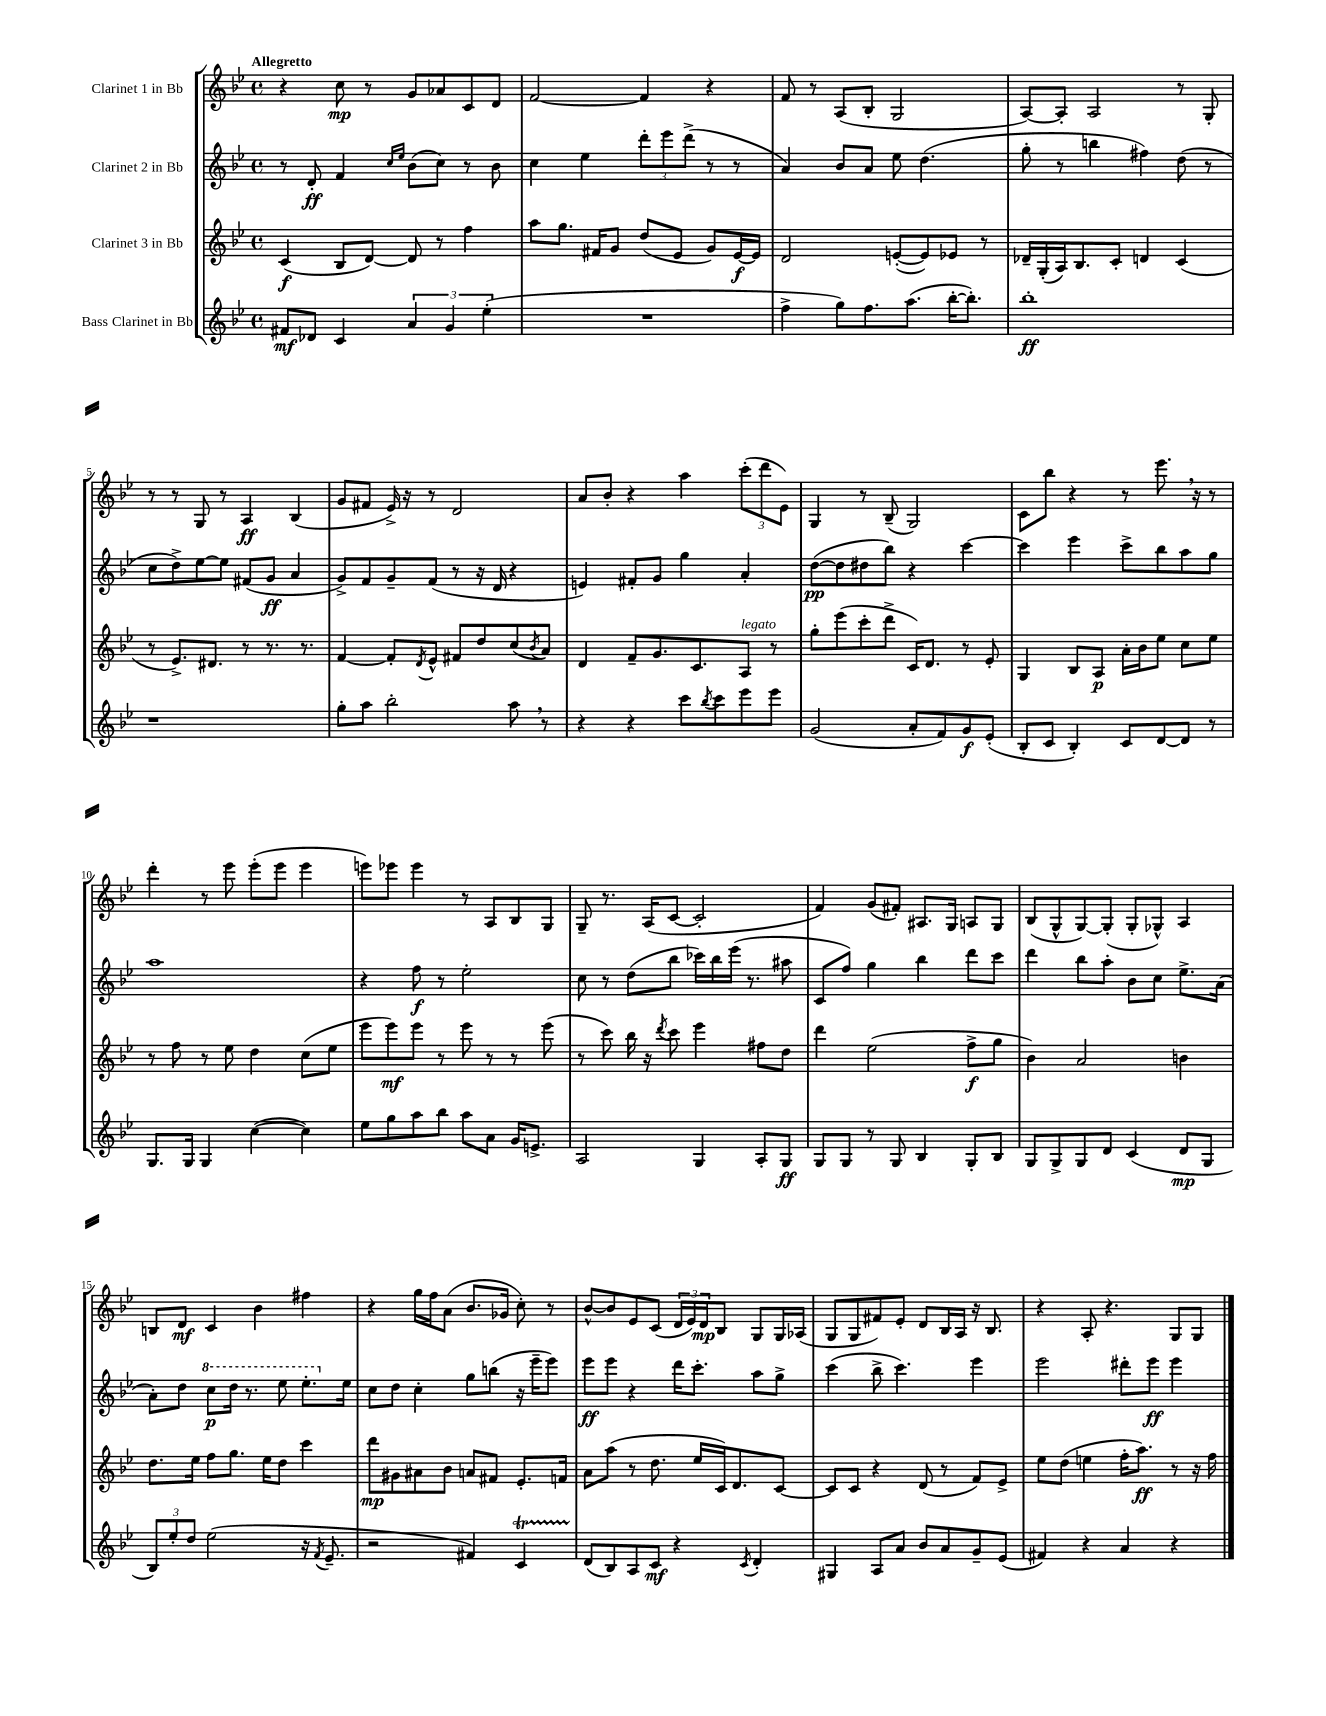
<<
\new StaffGroup <<
\new Staff = "s0" \with { instrumentName = "Clarinet 1 in Bb" } {
    \clef treble \key bes \major \defaultTimeSignature \time 4/4 \tempo "Allegretto"
    r4 c''8\mp r8 g'8 aes'8 c'8 d'8 |
    f'2~ f'4 r4 |
    f'8 r8 a8( bes8-. g2 |
    a8~) a8-. a2 r8 g8-. |
    r8 r8 g8 r8 a4\ff bes4( |
    g'8 fis'8 ees'16->) r16 r8 d'2 |
    a'8 bes'8-. r4 a''4 \tuplet 3/2 { c'''8-.( d'''8 ees'8) } |
    g4 r8 bes8--( g2) |
    c'8 bes''8 r4 r8 ees'''8. \breathe r16 r8 |
    d'''4-. r8 ees'''8 ees'''8-.( ees'''8 ees'''4 |
    e'''8) ees'''8 ees'''4 r8 a8 bes8 g8 |
    g8-- r8. a16( c'8~ c'2-. |
    f'4) g'8( fis'8-.) ais8. g16 a8 g8 |
    bes8( g8-^ g8~) g8-.( g8-. ges8-^) a4 |
    b8 d'8\mf c'4 bes'4 fis''4 |
    r4 g''16 f''16 a'8( bes'8. ges'16 c''8-.) r8 |
    bes'8~-^ bes'8 ees'8 c'8( \tuplet 3/2 { d'16 ees'16) d'16\mp } bes8 g8 g16 aes16( |
    g8 g8 fis'8) ees'8-. d'8 bes16 a16 r16 bes8. |
    r4 a8-. r4. g8 g8 \bar "|." |
}
\new Staff = "s1" \with { instrumentName = "Clarinet 2 in Bb" } {
    \clef treble \key bes \major \defaultTimeSignature \time 4/4
    r8 d'8-.\ff f'4 \grace { c''16 ees''16 } bes'8( c''8) r8 bes'8 |
    c''4 ees''4 \tuplet 3/2 { d'''8-. ees'''8 d'''8->( } r8 r8 |
    a'4) bes'8 a'8 ees''8 d''4.( |
    g''8-. r8 b''4 fis''4) d''8( r8 |
    c''8 d''8->) ees''8~ ees''8 fis'8( g'8\ff a'4 |
    g'8->) f'8 g'8-- f'8( r8 r16 d'16 r4 |
    e'4) fis'8-. g'8 g''4 a'4-. |
    d''8~\pp( d''8 dis''8 bes''8) r4 c'''4~ |
    c'''4 ees'''4 c'''8-> bes''8 a''8 g''8 |
    a''1 |
    r4 f''8\f r8 ees''2-. |
    c''8 r8 d''8( bes''8 ces'''16) bes''16 ees'''16( r8. ais''8 |
    c'8 f''8) g''4 bes''4 d'''8 c'''8 |
    d'''4 bes''8 a''8-. bes'8 c''8 ees''8.-> a'16( |
    a'8-.) d''8 \ottava #1 c'''8\p d'''16 r8. ees'''8 ees'''8.-. \ottava #0 ees''16 |
    c''8 d''8 c''4-. g''8 b''8( r16 ees'''16-- ees'''8) |
    ees'''8\ff ees'''8 r4 d'''16 c'''8.-. a''8 g''8-> |
    c'''4( bes''8-> c'''4.) ees'''4 |
    ees'''2 dis'''8-. ees'''8\ff ees'''4 \bar "|." |
}
\new Staff = "s2" \with { instrumentName = "Clarinet 3 in Bb" } {
    \clef treble \key bes \major \defaultTimeSignature \time 4/4
    c'4\f( bes8 d'8~) d'8 r8 f''4 |
    a''8 g''8. fis'16 g'8 d''8( ees'8 g'8) ees'16~\f ees'16 |
    d'2 e'8~-.( e'8) ees'8 r8 |
    des'16-- g16-.( a16) bes8. c'8-. d'4 c'4( |
    r8 ees'8.->) dis'8. r8 r8. r8. |
    f'4~ f'8-. \acciaccatura { d'8 } ees'8-^ fis'8 d''8 c''8( \acciaccatura { bes'8 } a'8) |
    d'4 f'8-- g'8. c'8. a8^\markup { \italic "legato" } r8 |
    g''8-. ees'''8( c'''8-. d'''8-> c'16) d'8. r8 ees'8-. |
    g4 bes8 a8\p a'16-. bes'16 ees''8 c''8 ees''8 |
    r8 f''8 r8 ees''8 d''4 c''8( ees''8 |
    ees'''8 ees'''8\mf) ees'''8 r8 ees'''8 r8 r8 ees'''8( |
    r8 c'''8) bes''16 r16 \acciaccatura { d'''8 } c'''8 ees'''4 fis''8 d''8 |
    d'''4 ees''2( f''8->\f g''8 |
    bes'4) a'2 b'4 |
    d''8. ees''16 f''8 g''8. ees''16 d''8 c'''4 |
    d'''8\mp gis'8 ais'8 bes'8 a'8 fis'8 ees'8.-. f'16 |
    a'8 a''8( r8 d''8. ees''16 c'16) d'8. c'8~ |
    c'8 c'8 r4 d'8( r8 f'8) ees'8-> |
    ees''8 d''8( e''4 f''16-. a''8.\ff) r8 r16 f''16 \bar "|." |
}
\new Staff = "s3" \with { instrumentName = "Bass Clarinet in Bb" } {
    \clef treble \key bes \major \defaultTimeSignature \time 4/4
    fis'8\mf des'8 c'4 \tuplet 3/2 { a'4 g'4 ees''4-.( } |
    R1 |
    f''4-> g''8) f''8. a''8.( bes''16~-. bes''8.-.) |
    bes''1-.\ff |
    r1 |
    g''8-. a''8 bes''2-. a''8 \breathe r8 |
    r4 r4 c'''8 \acciaccatura { bes''8 } c'''8 ees'''8 ees'''8 |
    g'2( a'8-. f'8) g'8\f ees'8-.( |
    bes8-. c'8 bes4-.) c'8 d'8~ d'8 r8 |
    g8. g16 g4 c''4~( c''4) |
    ees''8 g''8 a''8 bes''8 a''8 a'8 g'16 e'8.-> |
    a2 g4 a8-. g8\ff |
    g8 g8 r8 g8 bes4 g8-. bes8 |
    g8 g8-> g8 d'8 c'4( d'8\mp g8 |
    \tuplet 3/2 { bes8) ees''8-. d''8 } ees''2( r16 \acciaccatura { f'8 } ees'8.-- |
    r2 fis'4) c'4\startTrillSpan |
    d'8\stopTrillSpan( bes8) a8 c'8\mf r4 \acciaccatura { c'8 } d'4-. |
    gis4 a8 a'8 bes'8 a'8 g'8-- ees'8( |
    fis'4) r4 a'4 r4 \bar "|." |
}
>>
>>
